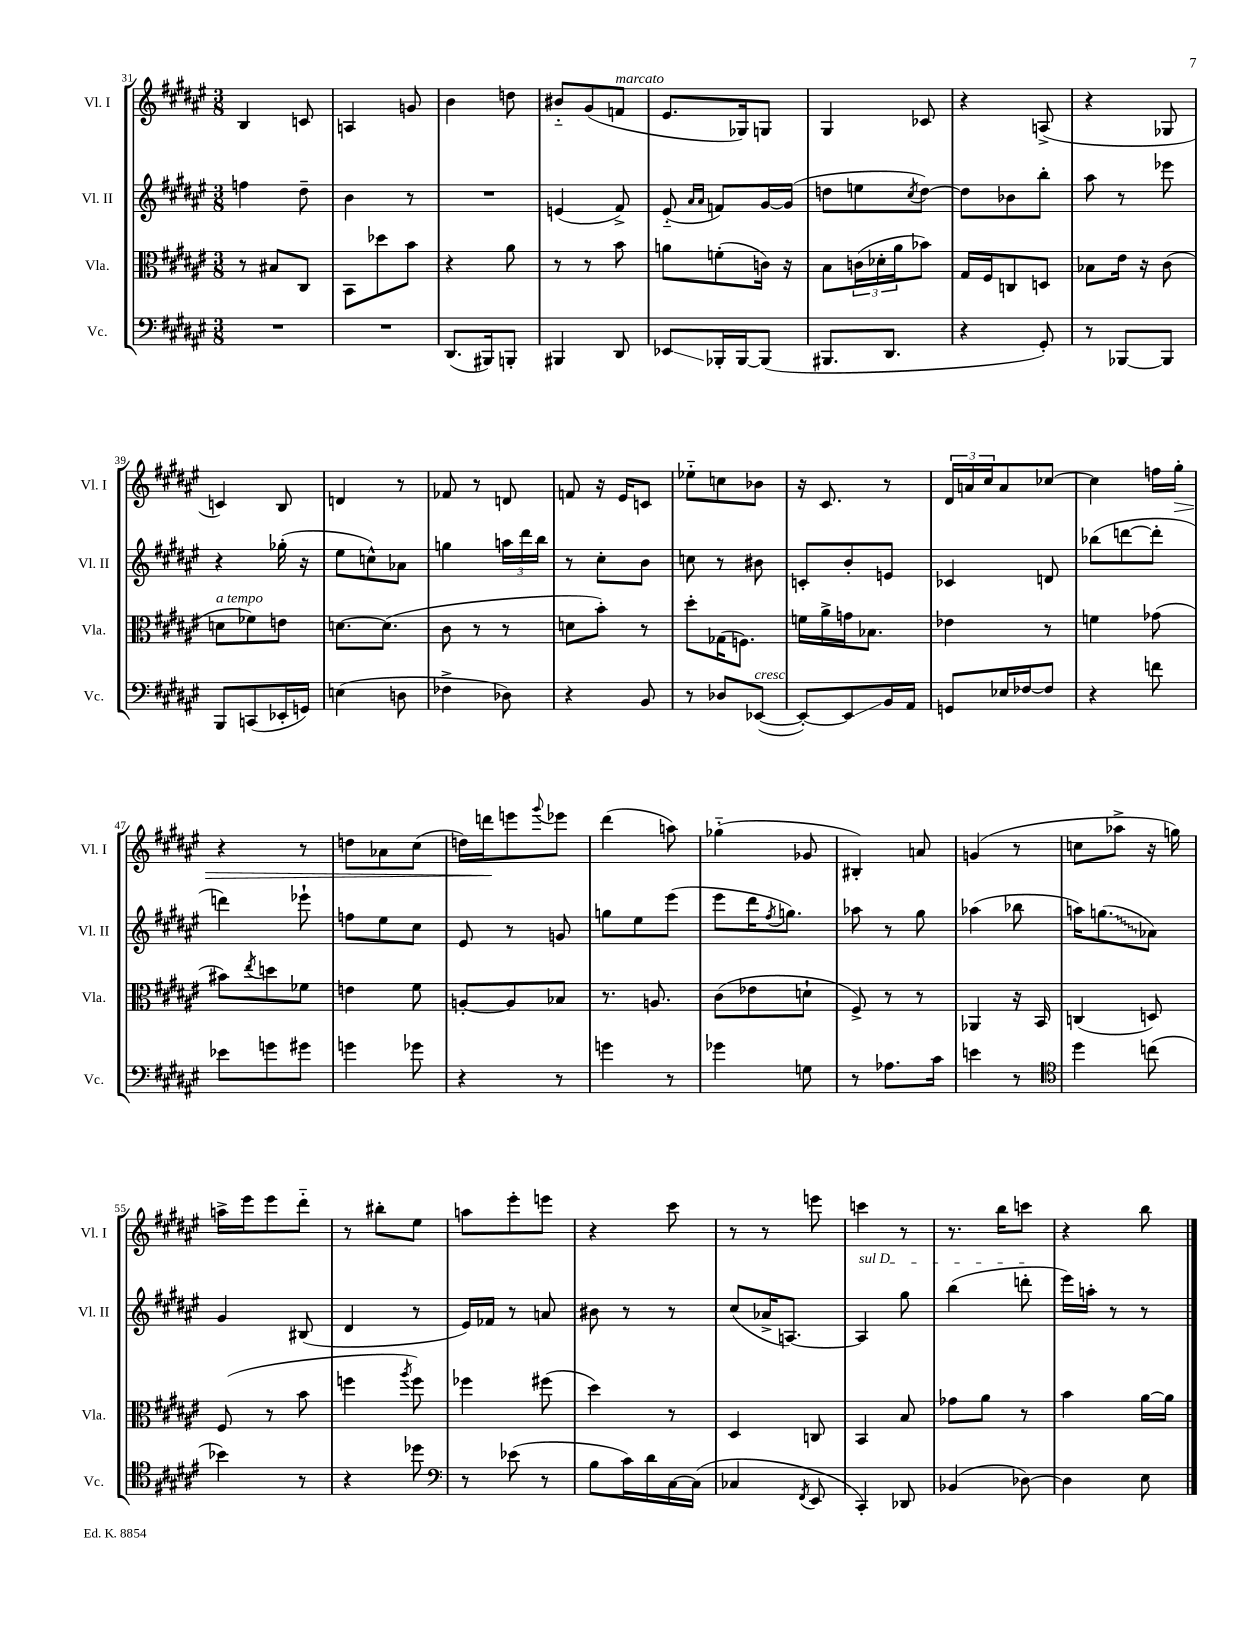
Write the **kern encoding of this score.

**kern	**kern	**kern	**kern
*staff4	*staff3	*staff2	*staff1
*clefF4	*clefC3	*clefG2	*clefG2
*k[f#c#g#d#a#e#]	*k[f#c#g#d#a#e#]	*k[f#c#g#d#a#e#]	*k[f#c#g#d#a#e#]
*M3/8	*M3/8	*M3/8	*M3/8
4.r	8r	4ff	4B
.	8B#	.	.
.	8C#	8dd#~	8c
=	=	=	=
4.r	8BB	4b	4A
.	8dd-	.	.
.	8b	8r	8g
=	=	=	=
(8.DD#	4r	4.r	4b
16BBB#)	.	.	.
8BBB'	8a#	.	8dd
=	=	=	=
4BBB#	8r	(4e	8b#'~
.	8r	.	(8g#
8DD#	8b	8f#^)	8f
=	=	=	=
8EE-	8a	(8e#'~	8.e#
.	.	16qqa#	.
.	.	16qqa#	.
16BBB-'	(8f'	8f)	.
[16BBB-	.	.	16G-)
(8BBB-]	16c)	[16g#	8G
.	16r	(16g#]	.
=	=	=	=
8.BBB#	8B	8dd	4G#
.	(24c	8ee	.
.	24d-'	.	.
8.DD#	.	.	.
.	24a#	.	.
.	.	8qcc#	.
.	8b-)	[8dd)	8c-
=	=	=	=
4r	16G#	8dd]	4r
.	16F#	.	.
.	8C	8b-	.
8GG#')	8D	8bb'	(8A^
=	=	=	=
8r	8B-	8aa#	4r
[8BBB-	16e#	8r	.
.	16r	.	.
8BBB-]	(8c#	8eee-	8G-
=	=	=	=
8BBB	8d	4r	4c)
(8CC	8f-)	.	.
16EE-'	8e	(16gg-'	8B
16GG)	.	16r	.
=	=	=	=
(4E	[8.d	8ee#	4d
.	.	8cc^^)	.
.	(8.d]	.	.
8D	.	8a-	8r
=	=	=	=
4F-^	8c#	4gg	8f-
.	8r	.	8r
8D-)	8r	24aa	8d
.	.	24ddd#	.
.	.	24bb	.
=	=	=	=
4r	8d	8r	8f
.	8b')	8cc#'	16r
.	.	.	16e#
8BB	8r	8b	8c
=	=	=	=
8r	8dd#'	8cc	8ee-'~
8D-	(16G-	8r	8cc
.	8.F)	.	.
([8EE-	.	8b#	8b-
=	=	=	=
8EE-'_)	16f	8c'	16r
.	16a#^	.	8.c#
8EE-]	16g	8b'	.
.	8.B-	.	.
16BB	.	8e	8r
16AA#	.	.	.
=	=	=	=
8GG	4e-	4c-	24d#
.	.	.	24a
.	.	.	24cc#
16E-	.	.	8a
[16F-	.	.	.
8F-]	8r	8d	[8cc-
=	=	=	=
4r	4f	(8bb-	4cc-]
.	.	[8ddd	.
8f	(8g-	8ddd']	16ff
.	.	.	16gg#'
=	=	=	=
8e-	8b#)	4ddd)	4r
.	8qee#	.	.
8g	8dd	.	.
8g#	8f-	8eee-`	8r
=	=	=	=
4g	4e	8ff	8dd
.	.	8ee#	8a-
8g-	8f#	8cc#	(8cc#
=	=	=	=
4r	[8A'	8e#	16dd)
.	.	.	16ddd
.	8A]	8r	8eee
.	.	.	8qqggg#
8r	8B-	8g	8eee-
=	=	=	=
4g	8.r	8gg	(4ddd#
.	.	8ee#	.
.	8.A	.	.
8r	.	(8eee#	8aa)
=	=	=	=
4g-	(8c#	8eee#	(4gg-'~
.	8e-	16ddd#	.
.	.	8qff#	.
.	.	8.gg)	.
8G	8d`	.	8g-
=	=	=	=
8r	8F#^)	8aa-	4B#')
8.A-	8r	8r	.
.	8r	8gg#	8a
16c#	.	.	.
=	=	=	=
4e	4AA-	(4aa-	(4g
8r	16r	8bb-	8r
.	16BB	.	.
=	=	=	=
*clefC4	*	*	*
4dd#	(4C	16aa)	8cc
.	.	(8.gg	.
.	.	.	8aa-^
(8cc	8D)	8a-)	16r
.	.	.	16gg)
=	=	=	=
4b-)	(8F#	4g#	16aa^
.	.	.	16eee#
.	8r	.	8eee#
8r	8b	(8B#	8ddd#'~
=	=	=	=
4r	4ff	4d#	8r
.	.	.	8bb#'
.	8qaa#	.	.
8dd-	8ff)	8r	8ee#
=	=	=	=
*clefF4	*	*	*
8r	4ff-	16e#)	8aa
.	.	16f-	.
(8e-	.	8r	8eee#'
8r	(8ff#	8a	8eee
=	=	=	=
8B	4dd#)	8b#	4r
16c#)	.	8r	.
16d#	.	.	.
[16C#	8r	8r	8ccc#
(16C#]	.	.	.
=	=	=	=
4C-	4D#	(8cc#	8r
.	.	16a-^	8r
.	.	[8.A)	.
8qFF#	.	.	.
8EE#	8C	.	8eee
=	=	=	=
4CC#')	4BB	4A]	4ccc
8DD-	8B	8gg#	8r
=	=	=	=
(4BB-	8g-	(4bb	8.r
.	8a#	.	.
.	.	.	16bb
[8D-)	8r	8ddd'	8ccc
=	=	=	=
4D-]	4b	16eee#)	4r
.	.	16aa'	.
.	.	8r	.
8E#	[16a#	8r	8bb
.	16a#]	.	.
==	==	==	==
*-	*-	*-	*-
